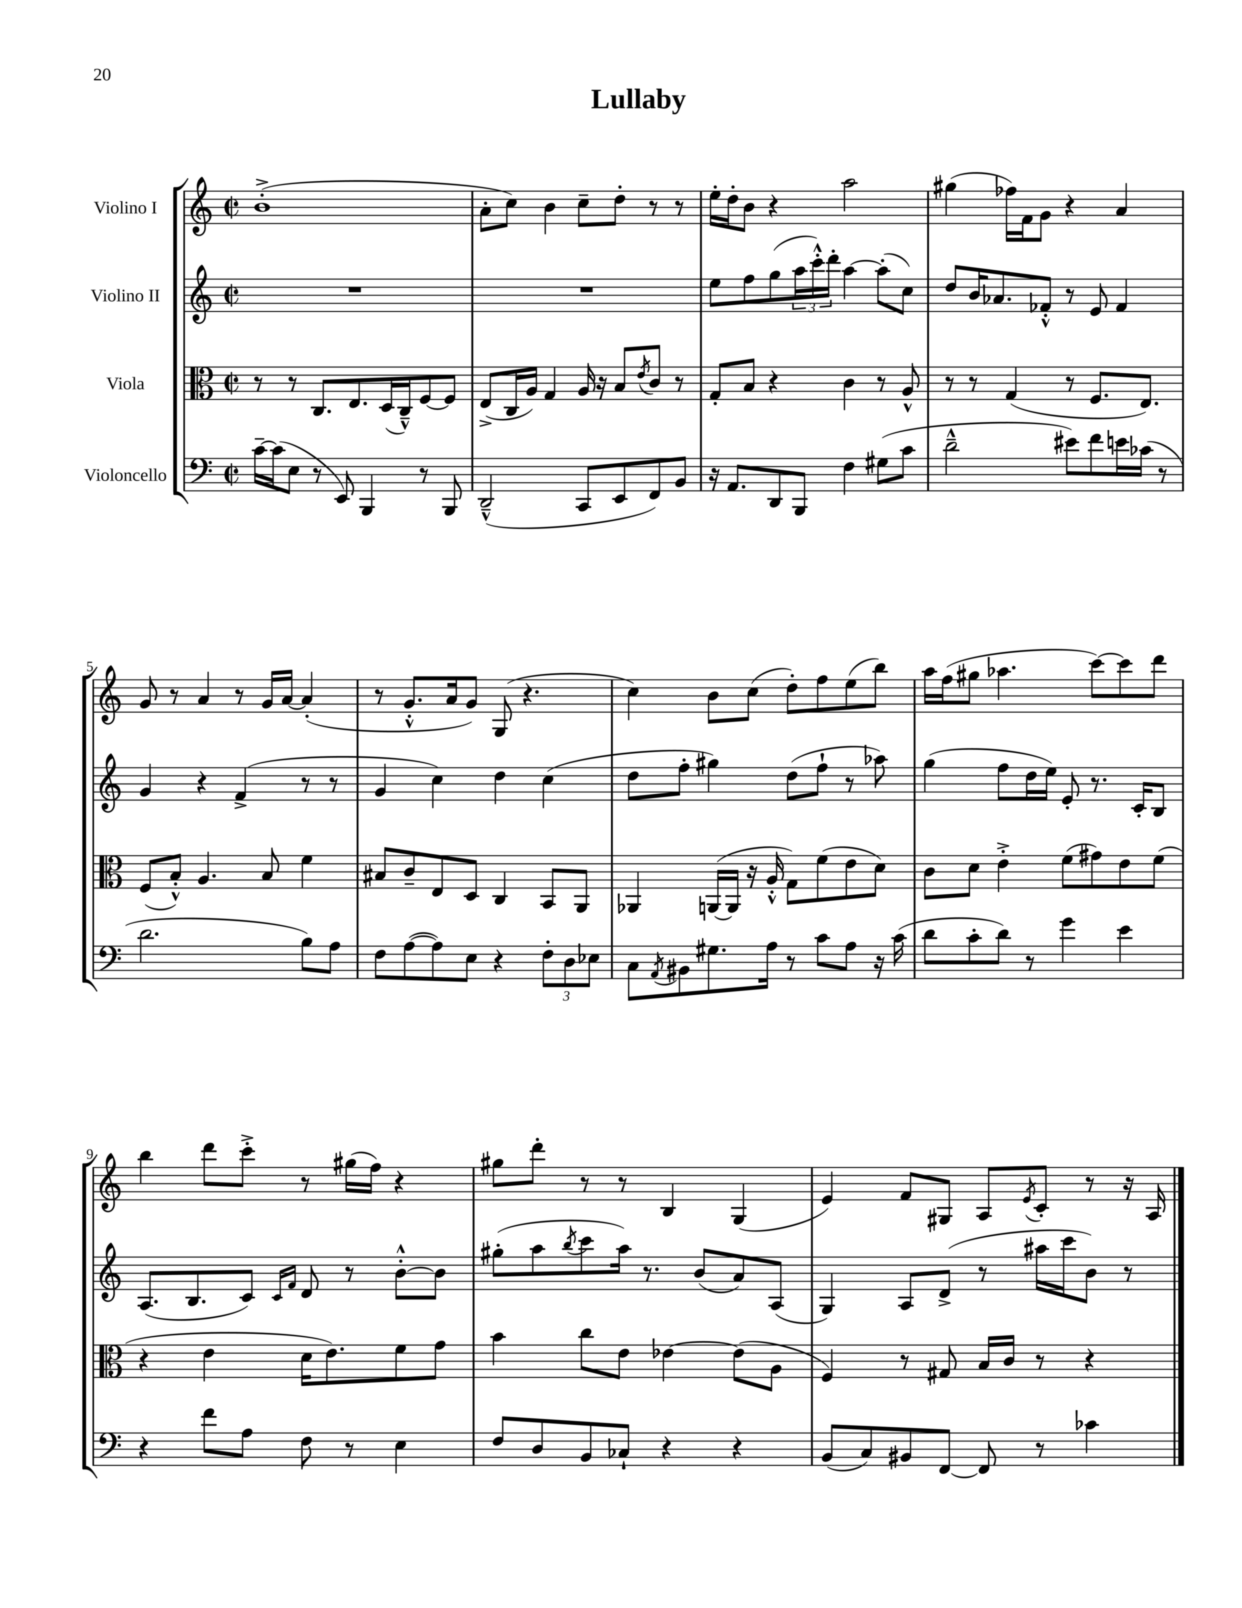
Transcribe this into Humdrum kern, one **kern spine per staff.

**kern	**kern	**kern	**kern
*staff4	*staff3	*staff2	*staff1
*clefF4	*clefC3	*clefG2	*clefG2
*k[]	*k[]	*k[]	*k[]
*M2/2	*M2/2	*M2/2	*M2/2
*met(c|)	*met(c|)	*met(c|)	*met(c|)
[16c~	8r	1r	(1b'^
(16c]	.	.	.
8E	8r	.	.
8r	8.C	.	.
8EE)	.	.	.
.	8.E	.	.
4BBB	.	.	.
.	(16D	.	.
.	16C~^^)	.	.
8r	[8F	.	.
8BBB	8F]	.	.
=	=	=	=
(2DD~^^	(8E^	1r	8a'
.	16C	.	8cc)
.	16A)	.	.
.	4G	.	4b
8CC	16A	.	8cc~
.	16r	.	.
8EE	8B	.	8dd'
.	8qe	.	.
8FF)	8c	.	8r
8BB	8r	.	8r
=	=	=	=
16r	8G'	8ee	16ee'
8.AA	.	.	16dd'
.	8B	8ff	8b
8DD	4r	(8gg	4r
8BBB	.	24aa	.
.	.	24ccc'^^)	.
.	.	24ddd'	.
4F	4c	[4aa	2aa
(8G#	8r	(8aa']	.
8c	8A^^	8cc)	.
=	=	=	=
2d~^^	8r	8dd	(4gg#
.	8r	16b	.
.	.	8.a-	.
.	(4G	.	16ff-)
.	.	.	16f
.	.	8f-'^^	8g
8e#)	8r	8r	4r
8f	8.F	8e	.
16e	.	4f-	4a
(16c-	8.E)	.	.
8r	.	.	.
=	=	=	=
2.d	(8F	4g	8g
.	8B'^^)	.	8r
.	4.A	4r	4a
.	.	(4f^	8r
.	8B	.	16g
.	.	.	[16a
8B)	4f	8r	(4a']
8A	.	8r	.
=	=	=	=
8F	8B#	4g	8r
([8A	8c~	.	8.g'^^
8A])	8E	4cc)	.
.	.	.	16a
8E	8D	.	8g)
4r	4C	4dd	(8G
.	.	.	4.r
12F'	8BB	(4cc	.
12D	.	.	.
.	8AA	.	.
12E-	.	.	.
=	=	=	=
8C	4AA-	8dd	4cc)
8qAA	.	.	.
8BB#	.	8ff'	.
8.G#	([16AA	4gg#)	8b
.	16AA]	.	.
.	16r	.	(8cc
16A	16A'^^	.	.
8r	8G)	(8dd	8dd')
8c	(8f	8ff`	8ff
8A	8e	8r	(8ee
16r	8d)	8aa-)	8bb)
(16c	.	.	.
=	=	=	=
8d	8c	(4gg	16aa
.	.	.	(16ff
8c'	8d	.	8gg#
8d)	4e'^	8ff	4.aa-
8r	.	16dd	.
.	.	16ee)	.
4g	(8f	8e'	.
.	8g#)	8.r	[8ccc)
4e	8e	.	8ccc]
.	.	16c'	.
.	(8f	8B	8ddd
=	=	=	=
4r	4r	(8.A	4bb
.	.	8.B	.
8f	4e	.	8ddd
8A	.	8c)	8ccc'^
.	.	16qqc	.
.	.	16qqf	.
8F	16d	8d	8r
.	8.e)	.	.
8r	.	8r	(16gg#
.	.	.	16ff)
4E	8f	[8b'^^	4r
.	8g	8b]	.
=	=	=	=
8F	4b	(8gg#'	8gg#
8D	.	8aa	8ddd'
.	.	8qbb	.
8BB	8cc	8ccc	8r
8C-`	8e	16aa)	8r
.	.	8.r	.
4r	[4e-	.	4B
.	.	(8b	.
4r	(8e-]	8a)	(4G
.	8A	(8A	.
=	=	=	=
(8BB	4F)	4G)	4e)
8C)	.	.	.
8BB#	8r	8A	8f
[8FF	8G#	(8d^	8G#
8FF]	16B	8r	8A
.	16c	.	.
.	.	.	8qe
8r	8r	16aa#	8c'
.	.	16ccc	.
4c-	4r	8b)	8r
.	.	8r	16r
.	.	.	16A
==	==	==	==
*-	*-	*-	*-
